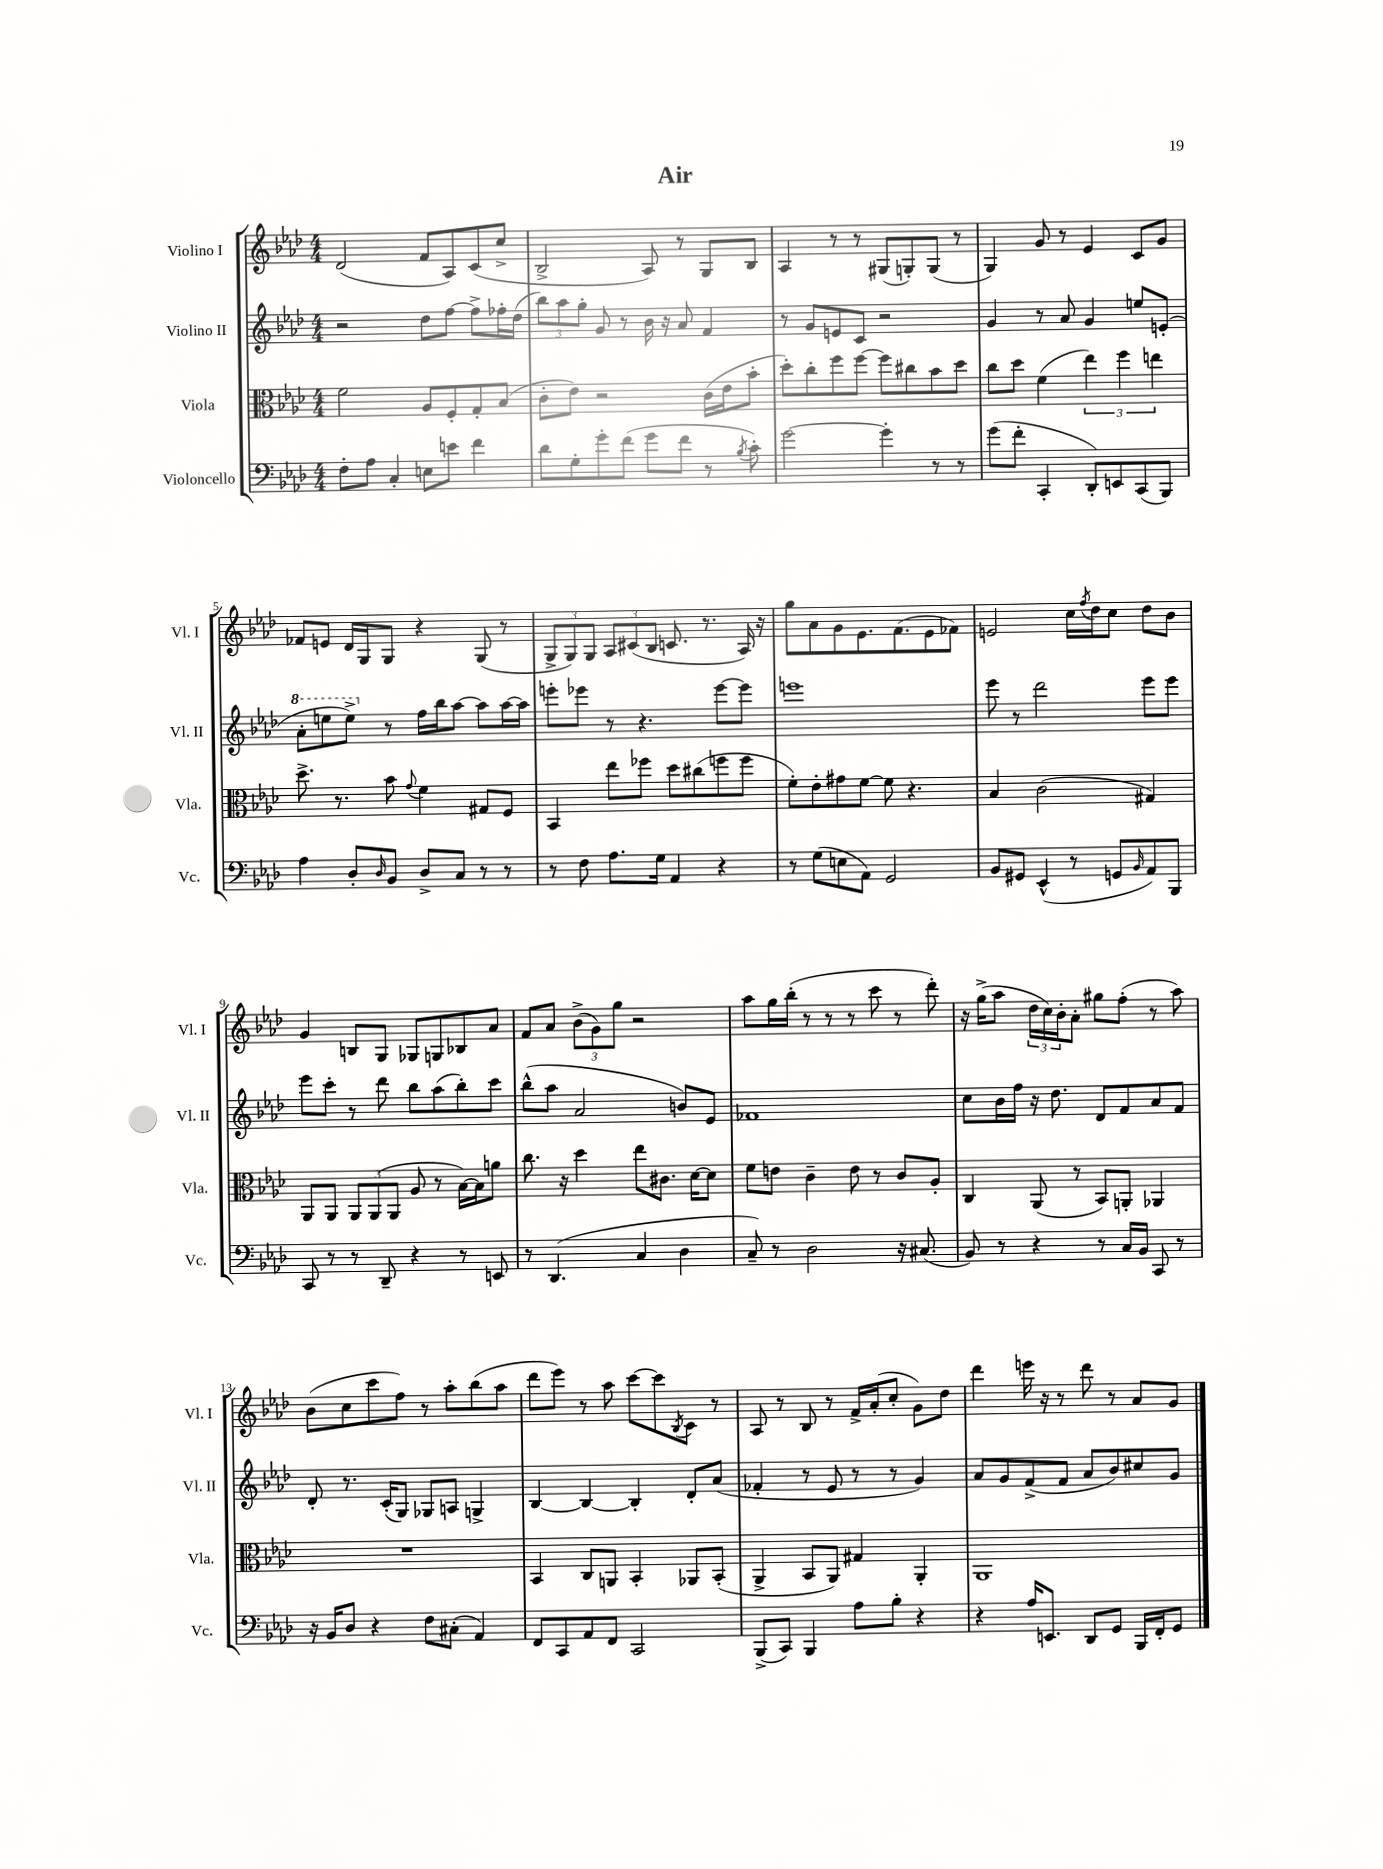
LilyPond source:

\header { title = "Air" }
<<
\new StaffGroup <<
\new Staff = "s0" \with { instrumentName = "Violino I" shortInstrumentName = "Vl. I" } {
    \clef treble \key aes \major \numericTimeSignature \time 4/4
    des'2( f'8 aes8) c'8( c''8-> |
    bes2-> aes8) r8 g8 bes8 |
    aes4 r8 r8 gis8( g8-.) g8( r8 |
    g4) g'8 r8 ees'4 c'8 g'8 |
    fes'8 e'8 des'16 g16 g8 r4 g8( r8 |
    \tuplet 3/2 { g8-> g8) g8 } \tuplet 3/2 { aes8 cis'8( bes8 } c'8. r8. aes16) r16 |
    g''8 aes'8 g'8 ees'8. f'8.( ees'8 fes'8) |
    e'2 c''16 \acciaccatura { f''8 } des''16 c''8 des''8 bes'8 |
    g'4 b8 g8 ges8 g8 bes8 aes'8 |
    f'8 aes'8 \tuplet 3/2 { bes'8->( g'8) g''8 } r2 |
    aes''8 g''16 bes''16-.( r8 r8 r8 c'''8 r8 des'''8-.) |
    r16 g''16->( aes''8 \tuplet 3/2 { des''16 c''16) bes'16-. } aes'8-. gis''8 f''8-.( r8 aes''8) |
    bes'8( c''8 c'''8 f''8) r8 aes''8-. bes''8( aes''8 |
    des'''8 ees'''8) r8 aes''8 c'''8~ c'''8 \acciaccatura { bes8 } c'8 r8 |
    aes8 r8 bes8 r8 f'16-> aes'16-.( c''8-. g'8) des''8 |
    des'''4 e'''16 r16 r8 des'''8 r8 aes'8 g'8 \bar "|." |
}
\new Staff = "s1" \with { instrumentName = "Violino II" shortInstrumentName = "Vl. II" } {
    \clef treble \key aes \major \numericTimeSignature \time 4/4
    r2 des''8 f''8~ f''8-> fes''16-. des''16( |
    \tuplet 3/2 { bes''8) aes''8 g''8-. } g'8 r8 bes'16 r16 aes'8 f'4 |
    r8 g'8 e'8 c'8 r2 |
    g'4 r8 aes'8 g'4 e''8 e'8-.( |
    \ottava #1 aes''8-. e'''8 e'''8->) \ottava #0 r8 f''16 bes''16 aes''8~ aes''8 aes''16~ aes''16 |
    e'''8-. ees'''8 r8 r4. ees'''8~ ees'''8 |
    e'''1 |
    ees'''8 r8 des'''2 ees'''8 ees'''8 |
    ees'''8 c'''8-. r8 des'''8 bes''8 aes''8( bes''8-.) c'''8 |
    bes''8-^( aes''8 aes'2 b'8) ees'8 |
    fes'1 |
    c''8 bes'16 f''16 r16 des''8. des'8 f'8 aes'8 f'8 |
    des'8-. r8. c'16-.( g8) ges8 a8 g4-> |
    bes4~ bes4~ bes4-. des'8-. aes'8( |
    fes'4-. r8 ees'8 r8 r8 g'4) |
    aes'8 g'8 f'8->( f'8 aes'8 bes'8) cis''8 g'8 \bar "|." |
}
\new Staff = "s2" \with { instrumentName = "Viola" shortInstrumentName = "Vla." } {
    \clef alto \key aes \major \numericTimeSignature \time 4/4
    f'2 aes8 f8-. g8-. bes8( |
    c'8-. ees'8) r2 c'16( ees'16 bes'8-. |
    des''8-.) c''8-. f''8 f''8~ f''8 cis''8 bes'8 des''8 |
    c''8 des''8 f'4( \tuplet 3/2 { ees''4) f''4 e''4 } |
    des''8.-> r8. bes'8 \appoggiatura { g'8 } f'4 gis8 f8 |
    bes,4 ees''8 fes''8 des''8 cis''8( f''8 f''8 |
    f'8-.) ees'8-. gis'8 f'8~ f'8 r4. |
    bes4 c'2( gis4) |
    aes,8 aes,8 \tuplet 3/2 { aes,8 aes,8( aes,8 } aes8 r8 bes16~) bes16 a'8 |
    c''8. r16 des''4 ees''8 cis'8. des'16~ des'8 |
    f'8 e'8 c'4-- e'8 r8 c'8 aes8-. |
    c4 aes,8( r8 bes,8) a,8-. aes,4 |
    R1 |
    bes,4 c8 a,8 bes,4-. aes,8 bes,8-.( |
    aes,4-> bes,8 aes,8) gis4 aes,4-. |
    aes,1 \bar "|." |
}
\new Staff = "s3" \with { instrumentName = "Violoncello" shortInstrumentName = "Vc." } {
    \clef bass \key aes \major \numericTimeSignature \time 4/4
    f8-. aes8 c4-. e8 e'8 f'4 |
    des'8 g8-. g'8-. f'8( g'8 f'8 r8 \acciaccatura { bes8 } c'8-.) |
    g'2~ g'4-. r8 r8 |
    g'8( f'8-. c,4-. des,8-.) e,8 c,8( bes,,8) |
    aes4 des8-. \grace { des16 } bes,8 des8-> c8 r8 r8 |
    r8 f8 aes8. g16 aes,4 r4 |
    r8 g8( e8 aes,8) g,2 |
    bes,8 gis,8 ees,4-^( r8 g,8 \grace { bes,16 } aes,8) bes,,8 |
    c,8 r8 r8 des,8-- r4 r8 e,8 |
    r8 des,4.( c4 des4 |
    c8--) r8 des2 r16 cis8.( |
    bes,8) r8 r4 r8 c16 bes,16 c,8 r8 |
    r16 bes,16 des8 r4 f8 cis8-.( aes,4) |
    f,8 c,8 aes,8 f,8 c,2 |
    bes,,8->( c,8) bes,,4 aes8 bes8-. r4 |
    r4 aes16 e,8. des,8 g,8 bes,,16 f,16-. g,8 \bar "|." |
}
>>
>>
